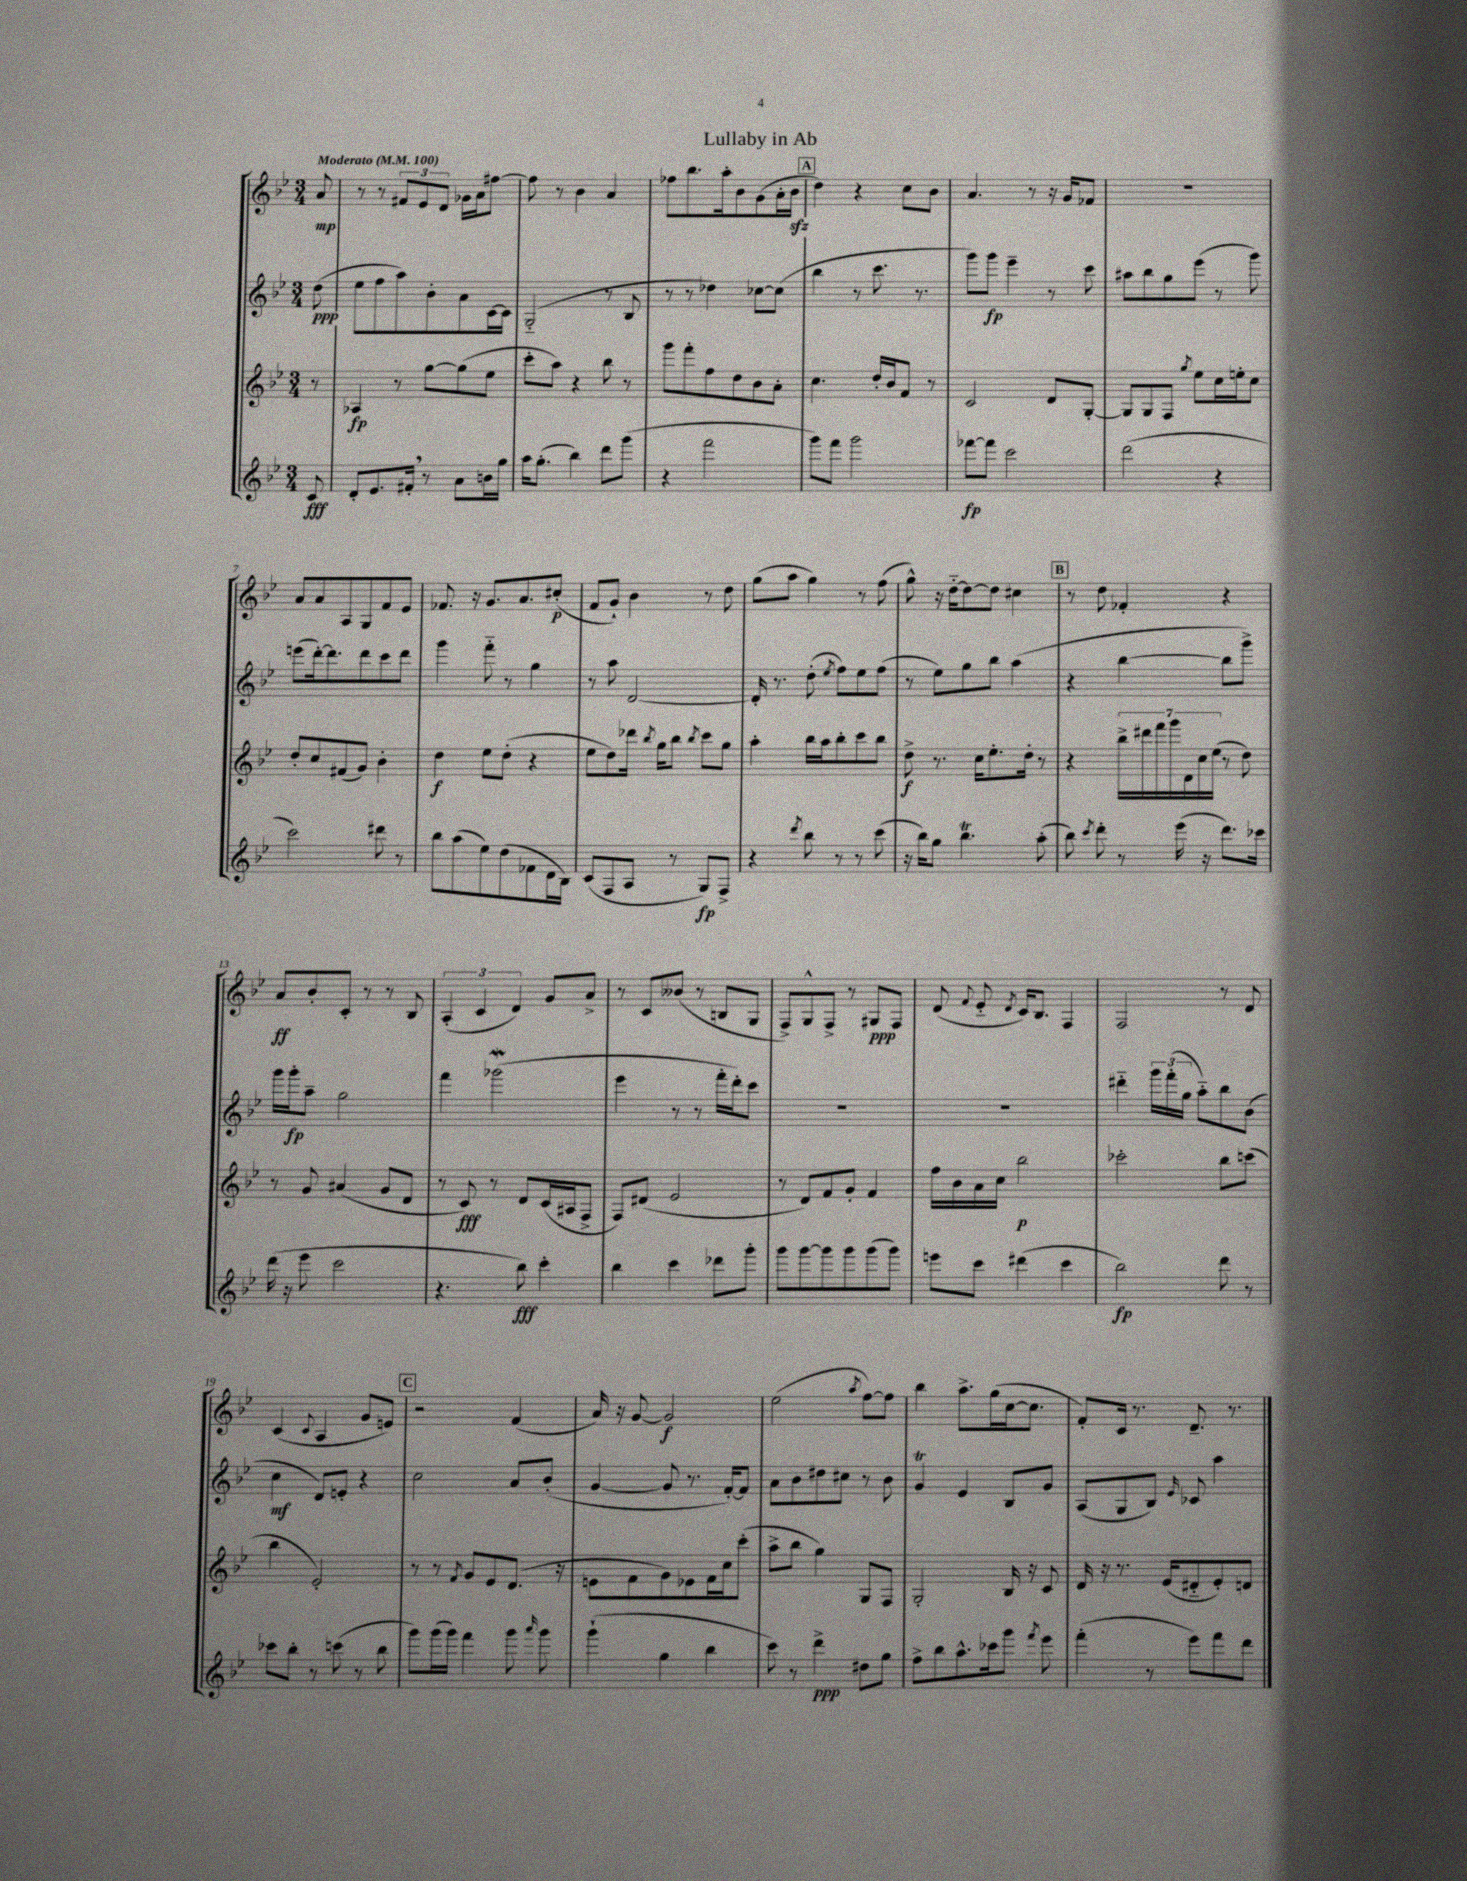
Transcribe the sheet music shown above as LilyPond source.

\header { title = "Lullaby in Ab" }
<<
\new StaffGroup <<
\new Staff = "s0" {
    \clef treble \key bes \major \numericTimeSignature \time 3/4 \partial 8 \tempo "Moderato" 4 = 100
    \autoBeamOff a'8\mp |
    r8 r8 \tuplet 3/2 { fis'8[ ees'8 d'8] } ges'16[ a'16 fis''8]~ |
    fis''8 r8 bes'4 a'4 |
    fes''8[ bes''8. a''16-. bes'8 g'8( a'16-. bes'16]\sfz |
    \mark \markup { \box "A" } d''4) r4 c''8[ bes'8] |
    a'4. r8 r16 g'16[ fes'8] |
    R2. |
    a'8[ a'8 a8 g8 f'8 ees'8] |
    fes'8. r16 g'8.[ a'8. cis''8]-.\p( |
    f'8[ g'8]-!) bes'4 r8 d''8 |
    g''8[( a''8] g''4) r8 f''8( |
    g''8-^) r16 d''16[~-_ d''8~ d''8] cis''4 |
    \mark \markup { \box "B" } r8 d''8 fes'4-. r4 |
    a'8[\ff bes'8-. c'8]-. r8 r8 bes8 |
    \tuplet 3/2 { a4-.( c'4 d'4) } g'8[ a'8]-> |
    r8 c'8[ beses'8]( r8 b8[ g8] |
    f8[->) g8-^ f8]-> r8 gis8[\ppp f8] |
    d'8( \appoggiatura { f'8 } ees'8-_ \acciaccatura { d'8 } c'16[) bes8.] f4 |
    f2 r8 d'8 |
    c'4( \appoggiatura { c'8 } a4 g'8[ e'8]) |
    \mark \markup { \box "C" } r2 f'4( |
    a'16) r16 g'8~ g'2\f |
    ees''2( \acciaccatura { a''8 } f''8[~) f''8] |
    bes''4 a''8.[-> g''16( c''16~ c''8.] |
    f'8[-.) c'16] r8. d'8.-- r8. \bar "|." |
}
\new Staff = "s1" {
    \clef treble \key bes \major \numericTimeSignature \time 3/4 \partial 8
    \autoBeamOff d''8\ppp( |
    ees''8[ f''8 a''8) bes'8-. a'8 c'16~ c'16] |
    g2-_( r8 bes8 |
    r8 r8 des''4) ces''8[~ ces''8]( |
    \mark \markup { \box "A" } bes''4 r8 c'''8. r8. |
    g'''8[) g'''8]\fp ees'''4-- r8 c'''8 |
    ais''8[ bes''8 g''8 ees'''8]( r8 g'''8) |
    e'''8[( d'''16~-.) d'''8. d'''8 c'''8 d'''8] |
    g'''4 f'''8-_ r8 g''4 |
    r8 a''8 d'2~ |
    d'16-. r8. d''8-.( \acciaccatura { ees''8 } f''8[) ees''8 f''8]( |
    r8 ees''8[) g''8 bes''8] a''4( |
    \mark \markup { \box "B" } r4 bes''4~ bes''8[ g'''8]->) |
    g'''16[ g'''16-.\fp a''8]-- g''2 |
    f'''4 ges'''2\mordent( |
    ees'''4 r8 r8 f'''16[-. d'''16-.) c'''8] |
    R2. |
    R2. |
    dis'''4-_ \tuplet 3/2 { g'''16[ f'''16-.( g''16] } a''8[-_) bes''8 bes'8]( |
    c''4\mf d'8[) e'8]-. r4 |
    \mark \markup { \box "C" } c''2 a'8[ bes'8]-.( |
    g'4~ g'8 r8. f'16[~-.) f'8] |
    a'8[ bes'8 dis''8 cis''8] r8 bes'8 |
    g'4\trill ees'4 bes8[ g'8] |
    a8[( g8 bes8]) \grace { ees'16 } ces'8 a''4 \bar "|." |
}
\new Staff = "s2" {
    \clef treble \key bes \major \numericTimeSignature \time 3/4 \partial 8
    \autoBeamOff r8 |
    aes4\fp r8 g''8[~ g''8( ees''8] |
    c'''8[-. a''8]) r4 bes''8 r8 |
    g'''8[ f'''8-. f''8 d''8 bes'8 a'8]-. |
    \mark \markup { \box "A" } c''4. d''16[-. bes'16 f'8] r8 |
    c'2 d'8[ g8]~-. |
    g8[ g8 f8] \acciaccatura { g''8 } ees''8[ c''16 e''16-. c''8] |
    d''8[-. c''8 fis'8( g'8]) bes'4-. |
    d''4\f ees''8[ d''8]-.( r4 |
    ees''8[ d''8) des'''16] \acciaccatura { bes''8 } g''16[ bes''8] \acciaccatura { bes''8 } c'''8[ g''8] |
    a''4-. bes''16[ a''16 bes''8-. c'''8 bes''8] |
    d''8->\f r8. c''16[ ees''8.-. d''16]-. r8 |
    \mark \markup { \box "B" } r4 \tuplet 7/4 { bes''16[-> dis'''16 f'''16 g'''16 d'16 c''16 ees''16]( } r8 d''8) |
    r8 g'8 ais'4( g'8[ d'8] |
    r8 c'8\fff) r8 d'8[ c'16( ais16 f8]-> |
    f8[) dis'8]( ees'2 |
    r8 d'8[) f'8 g'8]-. f'4 |
    f''16[ bes'16 a'16 c''16] bes''2\p |
    ces'''2-. bes''8[ c'''8]( |
    bes''4 ees'2-.) |
    \mark \markup { \box "C" } r8 r8 \acciaccatura { f'8 } g'8[ ees'8 d'8.]( r16 |
    e'8[ f'8 g'8) ees'8 f'16 c''16 c'''8]-.( |
    a''8[-> bes''8] g''4) g8[ f8] |
    g2-. bes16 r16 c'8 |
    d'16 r16 r8. ees'16[( dis'8-_ ees'8-.) d'8] \bar "|." |
}
\new Staff = "s3" {
    \clef treble \key bes \major \numericTimeSignature \time 3/4 \partial 8
    \autoBeamOff c'8\fff |
    d'8[-. ees'8. fis'16]-. \breathe r8 a'8[ b'16 g''16] |
    a''16[ g''8.]-.( bes''4) d'''8[ g'''8]( |
    r4 f'''2 |
    \mark \markup { \box "A" } g'''8[) f'''8] g'''2 |
    fes'''8[~\fp fes'''8] c'''2 |
    d'''2( r4 |
    c'''2) dis'''8 r8 |
    bes''8[ a''8( ees''8) d''8( fes'8 d'16 bes16]) |
    c'8[( f8 a8] r8 g8[\fp) f8]-> |
    r4 \acciaccatura { d'''8 } bes''8 r8 r8 c'''8( |
    r16 bes''16[) g''8] bes''4.\trill a''8-.( |
    \mark \markup { \box "B" } bes''8) \acciaccatura { c'''8 } d'''8-. r8 ees'''16( r16 d'''8.[) ces'''16] |
    d'''16( r16 ees'''8 c'''2 |
    r4. bes''8\fff) c'''4-. |
    bes''4 c'''4 des'''8[ g'''8]-. |
    g'''8[ g'''8~ g'''8 g'''8 g'''8( g'''8]) |
    e'''8[ c'''8] dis'''4( c'''4 |
    bes''2\fp) d'''8 r8 |
    ces'''8[ bes''8]-. r8 c'''8( r8 bes''8 |
    \mark \markup { \box "C" } g'''8[) g'''16( g'''16]) f'''4 g'''8 \grace { a'''16 } g'''8 |
    g'''4-!( g''4 bes''4 |
    c'''8) r8 d'''4->\ppp dis''8[ g''8] |
    f''8[-> bes''8 a''8.-^ ces'''16 g'''8] \acciaccatura { f'''8 } ees'''8 |
    f'''4-.( r8 ees'''8[) f'''8 d'''8] \bar "|." |
}
>>
>>
